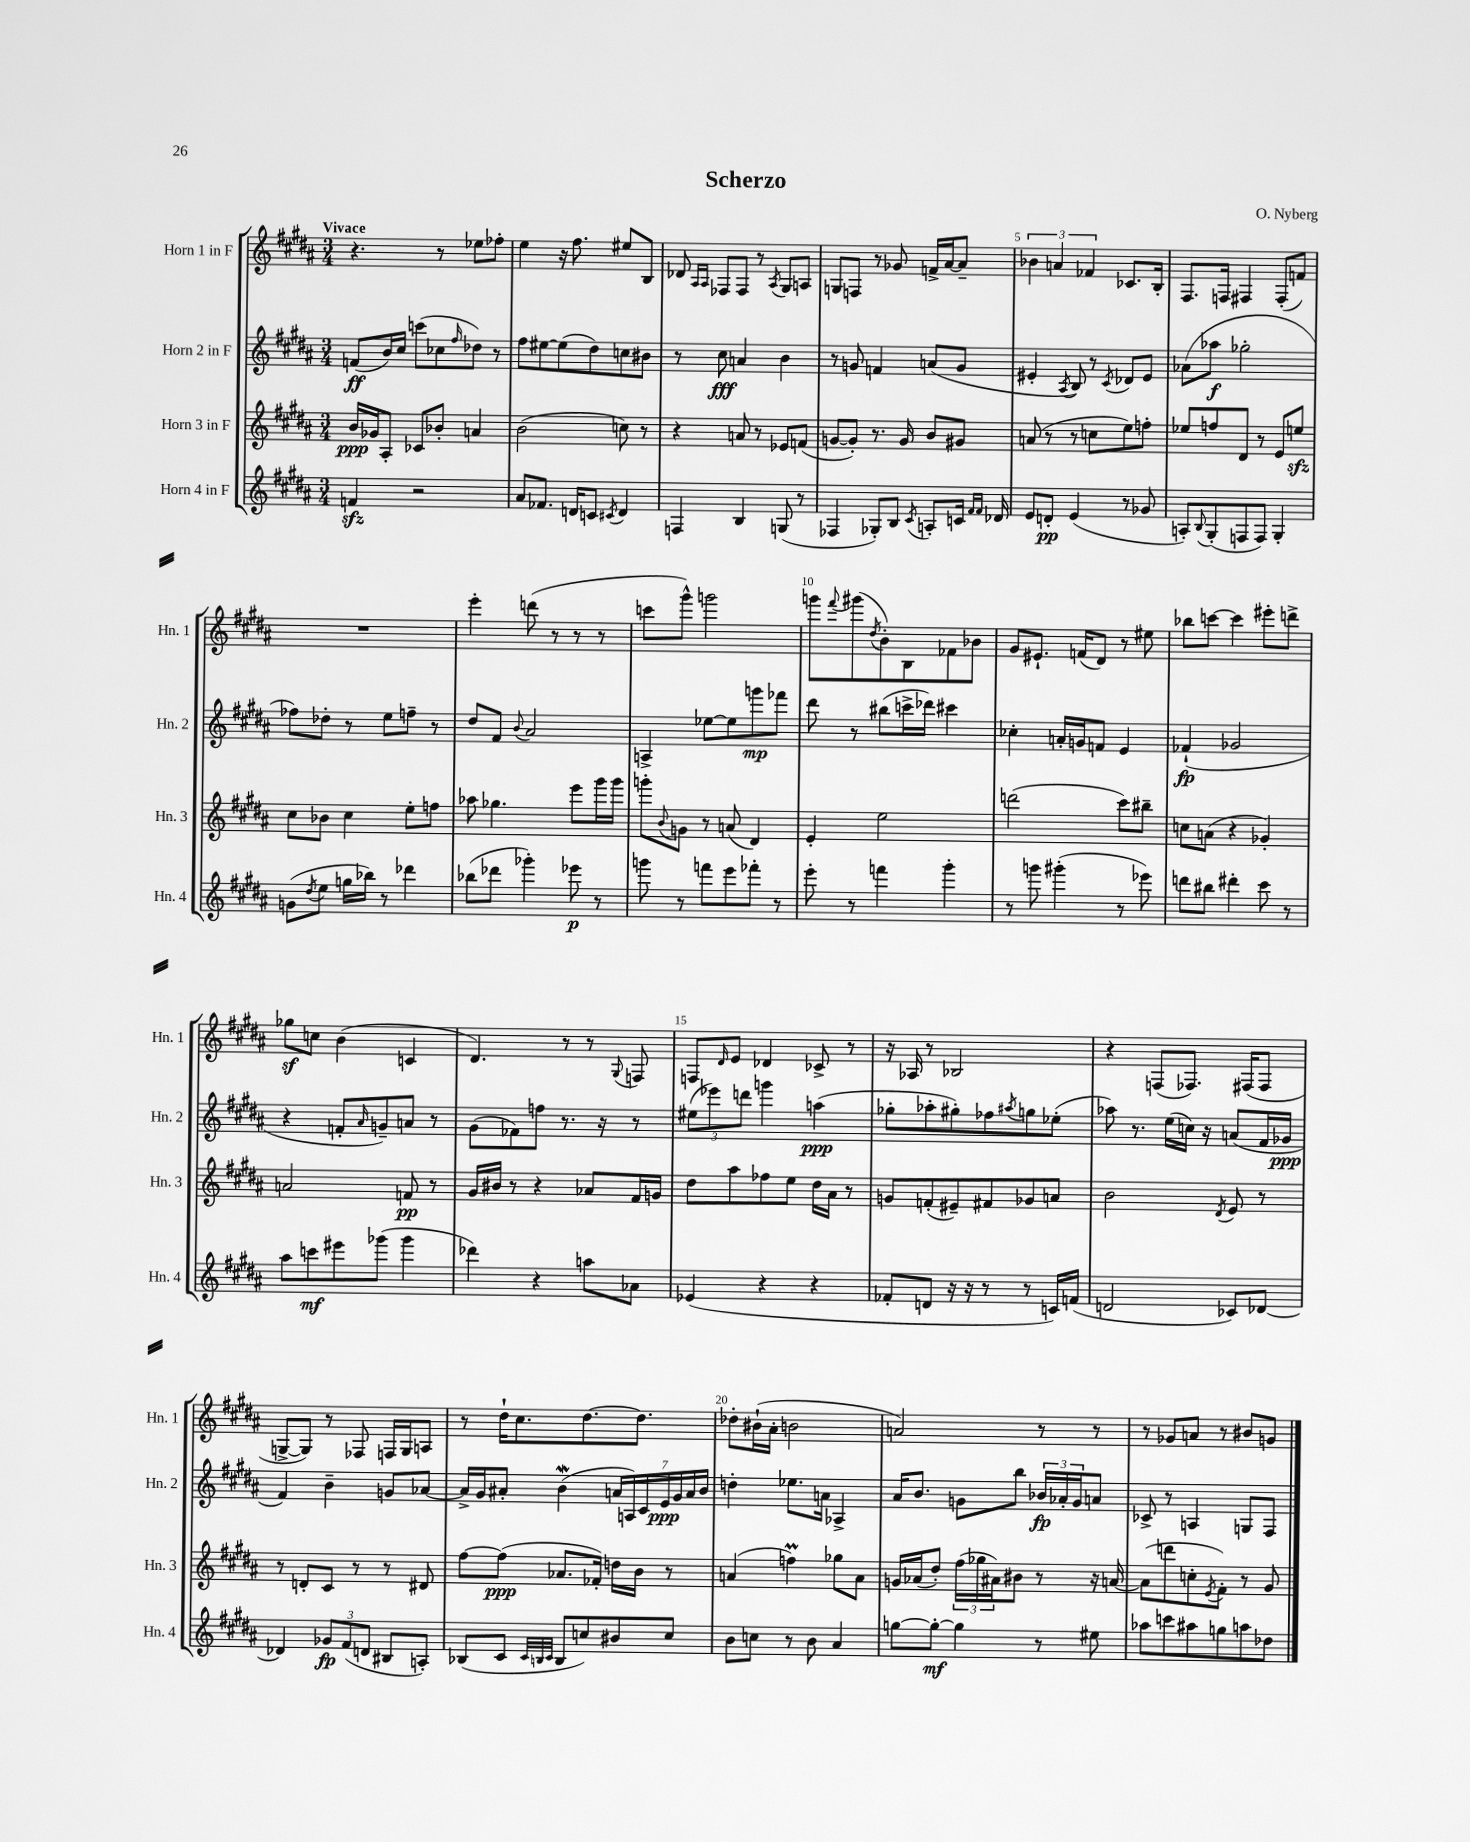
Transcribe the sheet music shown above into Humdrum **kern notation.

**kern	**dynam	**kern	**dynam	**kern	**dynam	**kern
*part4	*part4	*part3	*part3	*part2	*part2	*part1
*staff4	*staff4	*staff3	*staff3	*staff2	*staff2	*staff1
*I"Horn 4 in F	*	*I"Horn 3 in F	*	*I"Horn 2 in F	*	*I"Horn 1 in F
*I'Hn. 4	*	*I'Hn. 3	*	*I'Hn. 2	*	*I'Hn. 1
*clefG2	*	*clefG2	*	*clefG2	*	*clefG2
*k[f#c#g#d#a#]	*	*k[f#c#g#d#a#]	*	*k[f#c#g#d#a#]	*	*k[f#c#g#d#a#]
*M3/4	*	*M3/4	*	*M3/4	*	*M3/4
=1	=1	=1	=1	=1	=1	=1
!	!	!	!	!	!	!LO:TX:a:B:t=Vivace
4fnzz/	.	16b/LL	ppp	(8fn/L	ff	4.r
.	.	16g-X/J	.	.	.	.
.	.	8A#'/J	.	16b/L)	.	.
.	.	.	.	16cc#/JJ	.	.
2r	.	8c-X/L	.	(8cccn\L	.	.
.	.	8b-X'/J	.	8cc-X\	.	8r
.	.	.	.	16qqff#/	.	.
.	.	4an/	.	8dd-X\J)	.	8ee-X\L
.	.	.	.	8r	.	8ff-X'\J
=2	=2	=2	=2	=2	=2	=2
8a#/L	.	(2b\	.	8ff#\L	.	4ee\
8.f-X/J	.	.	.	[8ee#X\	.	.
.	.	.	.	(8ee#\]	.	16r
16dn/KL	.	.	.	.	.	8.ff#\
8cn/J	.	.	.	8dd#\)	.	.
8qc#X/	.	.	.	.	.	.
4d/	.	8ccn\)	.	8ccn\	.	8ee#X/L
.	.	8r	.	8b#X\J	.	8B/J
=3	=3	=3	=3	=3	=3	=3
4Fn/	.	4r	.	8r	.	8d-X/
.	.	.	.	.	.	16qqA#/LL
.	.	.	.	.	.	16qqA#/JJ
.	.	.	.	8cc#\	fff	8F-X/L
4B/	.	8an/	.	4an/	.	8F-/J
.	.	8r	.	.	.	8r
.	.	.	.	.	.	8qA#/
(8Gn/	.	8e-X/L	.	4b\	.	8G#/L
8r	.	(8fn/J	.	.	.	8An/J
=4	=4	=4	=4	=4	=4	=4
4F-X/	.	[8gn/L	.	8r	.	8Gn/L
.	.	8g'/J])	.	8gn/	.	8Fn/J
8G-X'/L)	.	8.r	.	4fn/	.	8r
8B/J	.	.	.	.	.	8g-X/
.	.	16g/	.	.	.	.
8qc#/	.	.	.	.	.	.
8An'/L	.	8b/L	.	(8an/L	.	16fn^/LL
.	.	.	.	.	.	[16a#/J
16cn/Jk	.	8g#X/J	.	8g/J	.	8a#~/J]
16qqf#/LL	.	.	.	.	.	.
16qqf#/JJ	.	.	.	.	.	.
16d-X/	.	.	.	.	.	.
=5	=5	=5	=5	=5	=5	=5
8e/L	.	(8an/	.	4e#X'/	.	6b-X\
8dn'/J	pp	8r	.	.	.	.
.	.	.	.	.	.	6an/
.	.	.	.	8qA#/	.	.
(4e/	.	8r	.	8B/)	.	.
.	.	.	.	.	.	6f-X/
.	.	8ccn\L	.	8r	.	.
.	.	.	.	8qc#/	.	.
8r	.	8ee\)	.	8d-X/L	.	8.c-X/L
8g-X/	.	8ffn'\J	.	8e#/J	.	.
.	.	.	.	.	.	16B'/Jk
=6	=6	=6	=6	=6	=6	=6
8An'/L)	.	8ee-X/L	.	(8a-X\L	.	8.F#/L
8qqB/	.	.	.	.	.	.
(8G#'/	.	8ffn/	.	8aa-X\J	f	.
.	.	.	.	.	.	16Fn/Jk
8Fn/	.	8d#/J	.	2gg-X'\	.	4F#X/
8F/J)	.	8r	.	.	.	.
4G#'/	.	8e/L	.	.	.	(8F#'/L
.	.	8eenzz/J	.	.	.	8fn/J)
!!LO:LB:g=z
=7	=7	=7	=7	=7	=7	=7
(8gn\L	.	8cc#\L	.	8ff-X\L)	.	2.r
8qdd#/	.	.	.	.	.	.
8ee\J	.	8b-X\J	.	8dd-X'\J	.	.
16ggn\LL	.	4cc#\	.	8r	.	.
16bb-X\JJ)	.	.	.	.	.	.
8r	.	.	.	8ee\L	.	.
4ddd-X\	.	8ee'\L	.	8ffn~\J	.	.
.	.	8ffn\J	.	8r	.	.
=8	=8	=8	=8	=8	=8	=8
(8bb-X\L	.	8aa-X\	.	8dd#/L	.	4eee'\
8ddd-X\J	.	4.gg-X\	.	8f#/J	.	.
.	.	.	.	8qqb/	.	.
4ggg-X'\)	.	.	.	2a#/	.	(8dddn\
.	.	.	.	.	.	8r
8eee-X\	p	8eee\L	.	.	.	8r
8r	.	16ggg#\L	.	.	.	8r
.	.	16ggg#\JJ	.	.	.	.
=9	=9	=9	=9	=9	=9	=9
8gggn\	.	8gggn'\L	.	4An^/	.	8cccn\L
.	.	8qqb/	.	.	.	.
8r	.	8gn\J	.	.	.	8ggg#^^\J)
8fffn\L	.	8r	.	[8ee-X\L	.	2gggn\
8eee\	.	(8an/	.	8ee-\]	.	.
8fff-X'\J	.	4d#/)	.	8gggn\	mp	.
8r	.	.	.	8fff-X\J	.	.
=10	=10	=10	=10	=10	=10	=10
8eee'\	.	4e'/	.	8ddd#\	.	8gggn\L
.	.	.	.	.	.	8qqfff#/
8r	.	.	.	8r	.	(8ggg#X\
.	.	.	.	.	.	8qdd#/
4fffn\	.	2ee\	.	(8bb#X\L	.	8b'\)
.	.	.	.	16cccn^\L	.	8B\
.	.	.	.	16ddd-X\JJ)	.	.
4ggg#'\	.	.	.	4ccc#X\	.	8f-X\
.	.	.	.	.	.	8b-X\J
=11	=11	=11	=11	=11	=11	=11
8r	.	(2dddn\	.	4cc-X'\	.	8g#/L
8gggn\	.	.	.	.	.	8.e#X`/J
(4ggg#X'\	.	.	.	16an'/LL	.	.
.	.	.	.	16gn/J	.	(16fn/KL
.	.	.	.	8fn/J	.	8d#/J)
8r	.	8ccc#\L)	.	4e/	.	8r
8eee-X\)	.	8bb#X~\J	.	.	.	8ee#X\
=12	=12	=12	=12	=12	=12	=12
8dddn\L	.	8ccn\L	.	(4f-X`/	fp	8bb-X\L
8bb#X\J	.	(8an\J	.	.	.	[8cccn\J
4ddd#X'\	.	4r	.	2g-X/	.	4ccc\]
8ccc#\	.	4g-X'/)	.	.	.	8eee#X'\L
8r	.	.	.	.	.	8dddn^\J
!!LO:LB:g=z
=13	=13	=13	=13	=13	=13	=13
8aa#\L	.	2an/	.	4r	.	8gg-Xz\L
8cccn\	mf	.	.	.	.	8ccn\J
8eee#X\	.	.	.	8fn'/L	.	(4b\
.	.	.	.	16qqa#/	.	.
(8ggg-X\J	.	.	.	8gn~/)	.	.
4ggg-\	.	8fn/	pp	8an/J	.	4cn/
.	.	8r	.	8r	.	.
=14	=14	=14	=14	=14	=14	=14
4ddd-X\)	.	16g#/LL	.	(8g#\L	.	4.d#/)
.	.	16b#X/JJ	.	.	.	.
.	.	8r	.	8f-X\)	.	.
4r	.	4r	.	8ffn\J	.	.
.	.	.	.	8.r	.	8r
8aan\L	.	8a-X/L	.	.	.	8r
.	.	.	.	16r	.	.
.	.	.	.	.	.	8qqG#/
8a-X\J	.	16f#/L	.	8r	.	8Fn/
.	.	16gn/JJ	.	.	.	.
=15	=15	=15	=15	=15	=15	=15
(4e-X/	.	8dd#\L	.	(12ee#X\L	.	8Fn/L
.	.	.	.	12eee-X\)	.	.
.	.	.	.	.	.	16qqd#/
.	.	8aa#\	.	.	.	8e/J
.	.	.	.	12dddn\J	.	.
4r	.	8ff-X\	.	4gggn\	.	4d-X/
.	.	8ee\J	.	.	.	.
4r	.	16dd#\LL	.	(4aan\	ppp	8c-X^/
.	.	16a#\JJ	.	.	.	.
.	.	8r	.	.	.	8r
=16	=16	=16	=16	=16	=16	=16
8f-X'/L	.	8gn/L	.	8gg-X'\L	.	16r
.	.	.	.	.	.	16A-X/
8dn/J	.	(8fn'/	.	8aa-X'\	.	8r
16r	.	8e#X~/)	.	8gg#X'\)	.	2B-X/
16r	.	.	.	.	.	.
8r	.	8f#X/	.	8ff-X\	.	.
.	.	.	.	8qaa#X/	.	.
8r	.	8g-X/	.	8ggn\	.	.
16cn/LL)	.	8an/J	.	(8ee-X'\J	.	.
(16fn/JJ	.	.	.	.	.	.
=17	=17	=17	=17	=17	=17	=17
2dn/	.	2b\	.	8aa-X\)	.	4r
.	.	.	.	8.r	.	.
.	.	.	.	.	.	(8Fn/L
.	.	.	.	(16ee\LL	.	.
.	.	.	.	16ccn\JJ)	.	8.F-X/J)
.	.	.	.	16r	.	.
.	.	8qd#/	.	.	.	.
8c-X/L)	.	8e/	.	(8an/L	.	.
.	.	.	.	.	.	(16F#X/KL
[8d-X/J	.	8r	.	16f#/L	.	8F#/J
.	.	.	.	16g-X/JJ	ppp	.
!!LO:LB:g=z
=18	=18	=18	=18	=18	=18	=18
4d-X/]	.	8r	.	4f#/)	.	[8Gn^/L
.	.	8dn'/L	.	.	.	8G/J])
12g-X/L	fp	8c#/J	.	4b~\	.	8r
(12f#/	.	.	.	.	.	.
.	.	8r	.	.	.	8F-X/
12dn/J	.	.	.	.	.	.
8B#X/L	.	8r	.	8gn/L	.	16Fn/LL
.	.	.	.	.	.	16G/J
8An'/J)	.	8d#X/	.	[8a-X/J	.	8An/J
=19	=19	=19	=19	=19	=19	=19
(8B-X/L	.	[8ff#\L	.	16a-^/LL]	.	8r
.	.	.	.	16g#/J	.	.
8c#/J	.	(8ff#\J]	ppp	8a#X'/J	.	16dd#`\KL
.	.	.	.	.	.	8.cc#\
32qqc#/LLL	.	.	.	.	.	.
32qqBn/	.	.	.	.	.	.
32qqc#/JJJ	.	.	.	.	.	.
8B/L	.	8.a-X/L	.	(4bw\	.	.
8ccn/)	.	.	.	.	.	[8.dd#\
.	.	16f-X'/Jk)	.	.	.	.
8b#X/	.	16ddn\LL	.	28an/LL	.	.
.	.	.	.	28An/)	.	.
.	.	16b\JJ	.	.	.	8.dd#\J]
.	.	.	.	28c#/	.	.
.	.	.	.	28e/	ppp	.
8cc/J	.	8r	.	.	.	.
.	.	.	.	28g#/	.	.
.	.	.	.	28a/	.	.
.	.	.	.	28b/JJ	.	.
=20	=20	=20	=20	=20	=20	=20
8b\L	.	(4an/	.	4ddn'\	.	8dd-X'\L
8ccn\J	.	.	.	.	.	(16b#X`\L
.	.	.	.	.	.	16a#'\JJ
8r	.	4ffnM\)	.	8.ee-X\L	.	2bn\
8b\	.	.	.	.	.	.
.	.	.	.	16an\Jk	.	.
4a#/	.	8gg-X\L	.	4A-X^/	.	.
.	.	8a\J	.	.	.	.
=21	=21	=21	=21	=21	=21	=21
[8ggn\L	.	16gn/LL	.	16a#/KL	.	2an/)
.	.	(16a-X/J	.	8.b/J	.	.
8gg'\J_	mf	8dd#'/J)	.	.	.	.
4gg\]	.	(24ff#\LL	.	8gn\L	.	.
.	.	24gg-X\	.	.	.	.
.	.	24a#X\J)	.	.	.	.
.	.	8b#X\J	.	8bb\J	.	.
8r	.	8r	.	24b-X/LL	fp	8r
.	.	.	.	24a-X'/	.	.
.	.	.	.	24g/J	.	.
8ee#X\	.	16r	.	8an/J	.	8r
.	.	[16an/	.	.	.	.
=22	=22	=22	=22	=22	=22	=22
8aa-X\L	.	(8a\L]	.	8c-X^/	.	8r
8cccn\	.	8dddn\	.	8r	.	8g-X/L
8aa#X\	.	8ccn'\	.	4An/	.	8an/J
.	.	8qe/	.	.	.	.
8ggn\	.	8f#'\J)	.	.	.	8r
8aan\	.	8r	.	8Gn/L	.	8b#X/L
8dd-X\J	.	8g#/	.	8F#/J	.	8gn/J
==	==	==	==	==	==	==
*-	*-	*-	*-	*-	*-	*-
